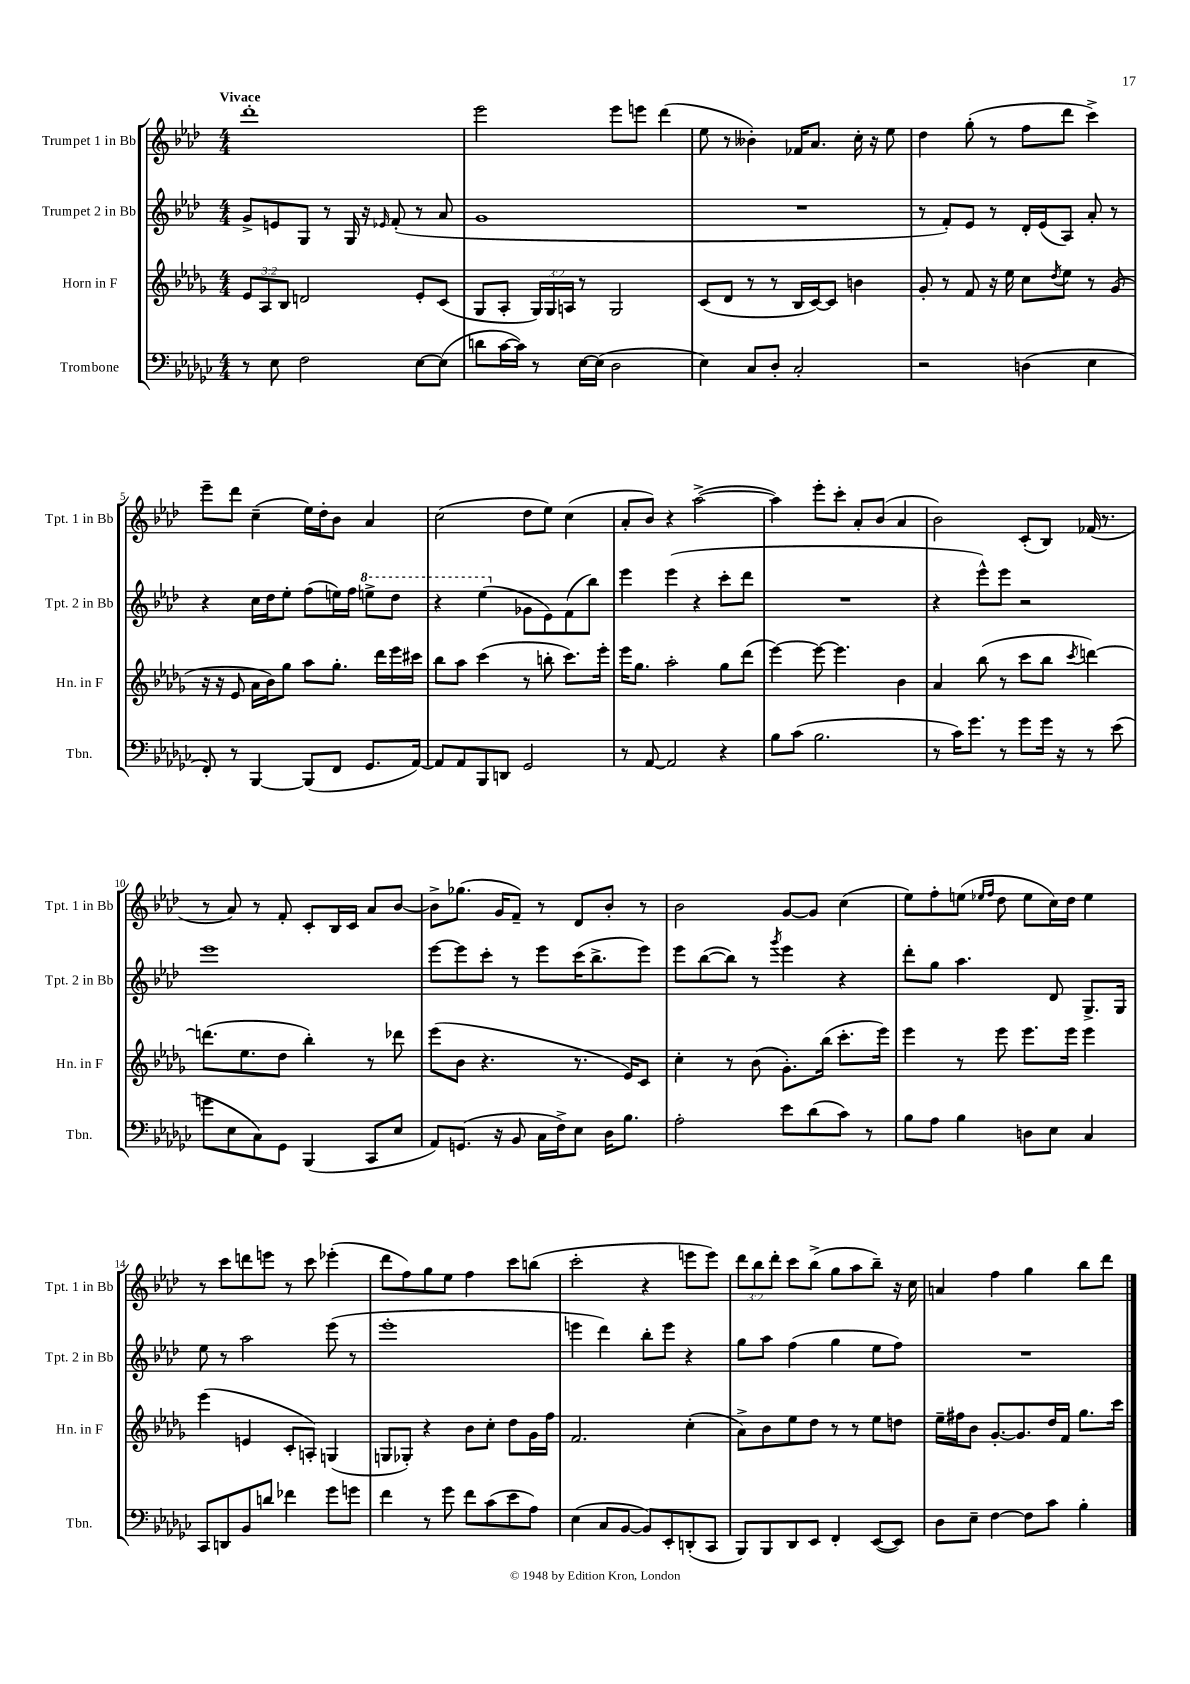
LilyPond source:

<<
\new StaffGroup <<
\new Staff = "s0" \with { instrumentName = "Trumpet 1 in Bb" shortInstrumentName = "Tpt. 1 in Bb" } {
    \clef treble \key aes \major \numericTimeSignature \time 4/4 \override Staff.TupletNumber.text = #tuplet-number::calc-fraction-text \tempo "Vivace"
    des'''1-. |
    ees'''2 ees'''8 e'''8 des'''4( |
    ees''8 r8 beses'4-.) fes'16 aes'8. c''16-. r16 ees''8 |
    des''4 g''8-.( r8 f''8 des'''8 c'''4->) |
    ees'''8-- des'''8 c''4--( ees''16) des''16-. bes'8 aes'4 |
    c''2( des''8 ees''8) c''4( |
    aes'8-. bes'8) r4 aes''2~->( |
    aes''4) ees'''8-. c'''8-. aes'8-. bes'8( aes'4 |
    bes'2) c'8-.( bes8) fes'16( r8. |
    r8 aes'8) r8 f'8-. c'8-. bes16 c'16 aes'8 bes'8~ |
    bes'8-> ges''8.( g'16 f'8--) r8 des'8 bes'8-. r8 |
    bes'2 g'8~ g'8 c''4( |
    ees''8) f''8-. e''8( \grace { ees''16 f''16 } des''8 ees''8 c''16) des''16 ees''4 |
    r8 c'''8 d'''8 e'''8 r8 c'''8 ees'''4-.( |
    des'''8 f''8) g''8 ees''8 f''4 c'''8 b''8( |
    c'''2-. r4 e'''8 e'''8) |
    \tuplet 3/2 { des'''8 bes''8 des'''8-. } c'''8 bes''8->( g''8 aes''8 bes''8--) r16 c''16 |
    a'4 f''4 g''4 bes''8 des'''8 \bar "|." |
}
\new Staff = "s1" \with { instrumentName = "Trumpet 2 in Bb" shortInstrumentName = "Tpt. 2 in Bb" } {
    \clef treble \key aes \major \numericTimeSignature \time 4/4
    g'8-> e'8 g8 r8 g16 r16 \grace { ees'16 } f'8-.( r8 aes'8 |
    g'1 |
    R1 |
    r8 f'8-.) ees'8 r8 des'16-. ees'16( aes8) aes'8-. r8 |
    r4 c''16 des''16 ees''8-. f''8( e''16) f''16 \ottava #1 e'''8-> des'''8 |
    r4 ees'''4( \ottava #0 ges'8 ees'8) f'8( bes''8) |
    ees'''4 ees'''4( r4 c'''8-. des'''8 |
    R1 |
    r4 ees'''8-^) ees'''8 r2 |
    ees'''1 |
    ees'''8~ ees'''8 c'''8-. r8 ees'''8 c'''16( bes''8.-> ees'''8) |
    ees'''8 bes''8~( bes''8) r8 \acciaccatura { g'''8 } ees'''4 r4 |
    des'''8-. g''8 aes''4. des'8 g8.-> g16 |
    ees''8 r8 aes''2 ees'''8( r8 |
    ees'''1-. |
    e'''4 des'''4) bes''8-. e'''8 r4 |
    g''8 aes''8 f''4( g''4 ees''8 f''8) |
    R1 \bar "|." |
}
\new Staff = "s2" \with { instrumentName = "Horn in F" shortInstrumentName = "Hn. in F" } {
    \clef treble \key des \major \numericTimeSignature \time 4/4 \override Staff.TupletNumber.text = #tuplet-number::calc-fraction-text
    \tuplet 3/2 { ees'8 aes8 bes8 } d'2 ees'8-. c'8( |
    ges8 aes8-. \tuplet 3/2 { ges16) ges16 a16 } r8 ges2 |
    c'8( des'8 r8 r8 bes16 c'16~) c'8 b'4 |
    ges'8-. r8 f'8 r16 ees''16 c''8 \acciaccatura { des''8 } ees''8 r8 ges'8( |
    r16 r16 ees'8 aes'16 bes'16) ges''8 aes''8 ges''8.-. des'''16 ees'''16 cis'''16 |
    bes''8 aes''8 c'''4( r8 b''8-. c'''8.) ees'''16-. |
    ees'''16 ges''8. aes''2-. ges''8 des'''8( |
    ees'''4~) ees'''8~ ees'''4. bes'4 |
    aes'4 bes''8( r8 c'''8 bes''8 \acciaccatura { c'''8 } d'''4~) |
    d'''8.( ees''8. des''8 bes''4-.) r8 des'''8 |
    ees'''8( bes'8 r4. r8. ees'16) c'8 |
    c''4-. r8 bes'8( ges'8.-.) bes''16( c'''8.-. ees'''16) |
    ees'''4 r8 ees'''8 ees'''8. ees'''16 ees'''4 |
    ees'''4( e'4 c'8-. a8-.) g4( |
    g8 ges8-.) r4 bes'8 c''8-. des''8 ges'16 f''16 |
    f'2. c''4-.( |
    aes'8->) bes'8 ees''8 des''8 r8 r8 ees''8 d''8 |
    ees''16-- fis''16 bes'8 ges'8.~-. ges'8. des''16 f'16 ges''8. c'''16 \bar "|." |
}
\new Staff = "s3" \with { instrumentName = "Trombone" shortInstrumentName = "Tbn." } {
    \clef bass \key ges \major \numericTimeSignature \time 4/4
    r8 ees8 f2 ees8~ ees8( |
    d'8 ces'16~ ces'16) r8 ees16~ ees16( des2 |
    ees4) ces8 des8-. ces2-. |
    r2 d4( ees4 |
    f,8-.) r8 bes,,4~ bes,,8( f,8 ges,8. aes,16~) |
    aes,8 aes,8 bes,,8 d,8 ges,2 |
    r8 aes,8~ aes,2 r4 |
    bes8 ces'8( bes2. |
    r8 ces'16) ges'8. r8 ges'8 ges'16 r16 r8 ees'8( |
    g'8 ees8 ces8) ges,8 bes,,4( ces,8 ees8 |
    aes,8) g,8.( r16 bes,8 ces16 f16->) ees8 des16 bes8. |
    aes2-. ees'8 des'8( ces'8) r8 |
    bes8 aes8 bes4 d8 ees8 ces4 |
    ces,8 d,8 bes,8 d'8 fes'4 ges'8 g'8 |
    f'4 r8 ges'8 f'8 ces'8( ees'8 aes8) |
    ees4( ces8 bes,8~ bes,8) ees,8-. d,8-.( ces,8 |
    bes,,8) bes,,8 des,8 ees,8 f,4-. ees,8~( ees,8) |
    des8 ees8-- f4~ f8 ces'8 bes4-. \bar "|." |
}
>>
>>
